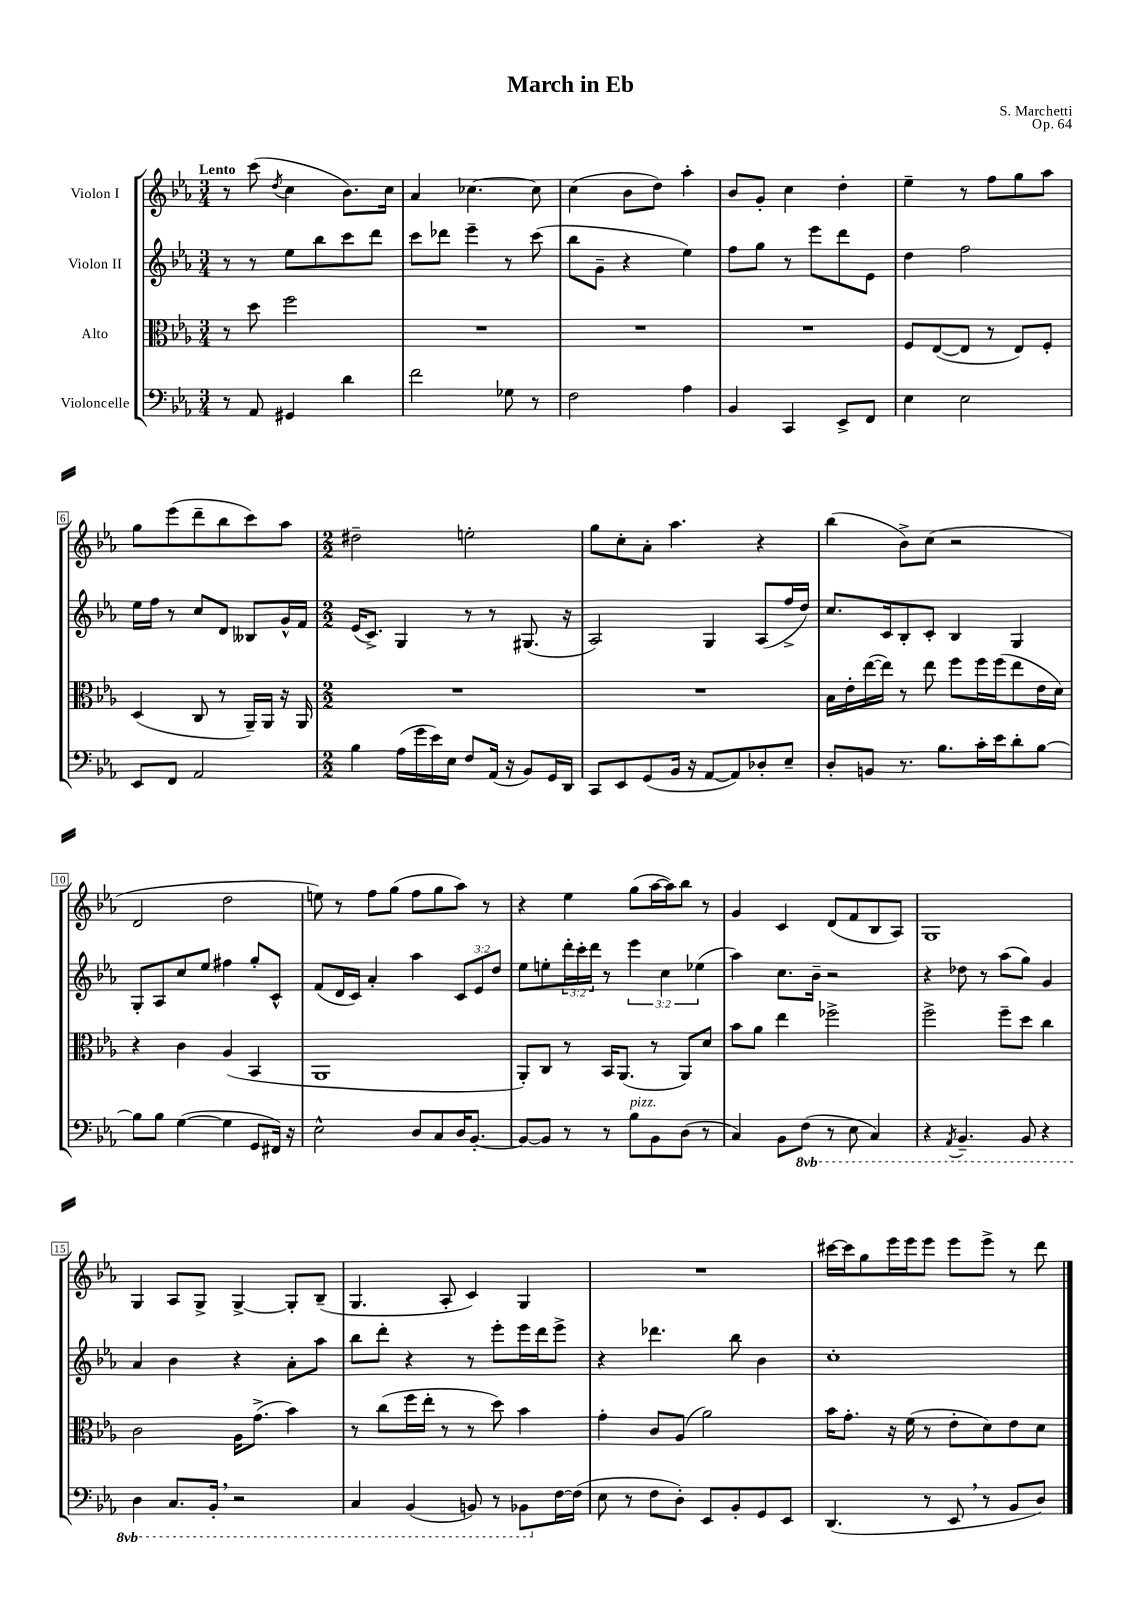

**kern	**kern	**kern	**kern
*part4	*part3	*part2	*part1
*staff4	*staff3	*staff2	*staff1
*I"Violoncelle	*I"Alto	*I"Violon II	*I"Violon I
*clefF4	*clefC3	*clefG2	*clefG2
*k[b-e-a-]	*k[b-e-a-]	*k[b-e-a-]	*k[b-e-a-]
*M3/4	*M3/4	*M3/4	*M3/4
=1	=1	=1	=1
!	!	!	!LO:TX:a:B:t=Lento
8r	8r	8r	8r
8AA-/	8dd\	8r	(8ccc\
.	.	.	8qdd/
4GG#X/	2ff\	8ee-\L	4cc\
.	.	8bb-\	.
4d\	.	8ccc\	8.b-\L)
.	.	8ddd\J	.
.	.	.	16cc\Jk
=2	=2	=2	=2
2f\	2.r	8ccc\L	4a-/
.	.	8ddd-X\J	.
.	.	4eee-~\	[4.cc-X\
8G-X\	.	8r	.
8r	.	(8ccc\	8cc-\]
=3	=3	=3	=3
2F\	2.r	8bb-\L	(4cc\
.	.	8g~\J	.
.	.	4r	8b-\L
.	.	.	8dd\J)
4A-\	.	4ee-\)	4aa-'\
=4	=4	=4	=4
4BB-/	2.r	8ff\L	8b-/L
.	.	8gg\J	8g'/J
4CC/	.	8r	4cc\
.	.	8eee-\L	.
8EE-^/L	.	8ddd\	4dd'\
8FF/J	.	8e-\J	.
=5	=5	=5	=5
4E-\	8F/L	4dd\	4ee-~\
.	([8E-/	.	.
2E-\	8E-/J]	2ff\	8r
.	8r	.	8ff\L
.	8E-/L)	.	8gg\
.	8F'/J	.	8aa-\J
!!LO:LB:g=z
=6	=6	=6	=6
8EE-/L	(4D/	16ee-\LL	8gg\L
.	.	16ff\JJ	.
8FF/J	.	8r	(8eee-\
2AA-/	8C/	8cc/L	8ddd~\
.	8r	8d/J	8bb-\
.	16AA-~/LL)	8B--X/L	8ccc\)
.	16AA-/JJ	.	.
.	16r	16g^^/L	8aa-\J
.	16AA-/	16f/JJ	.
=7	=7	=7	=7
*M2/2	*M2/2	*M2/2	*M2/2
4B-\	1r	(16e-/KL	2dd#X~\
.	.	8.c^/J)	.
(16A-\LL	.	4G/	.
16g\	.	.	.
16e-\)	.	.	.
16E-\JJ	.	.	.
8F/L	.	8r	2een'\
(16AA-/Jk	.	8r	.
16r	.	.	.
8BB-/L)	.	(8.G#X/	.
16GG/L	.	.	.
16DD/JJ	.	16r	.
=8	=8	=8	=8
8CC/L	1r	2A-/)	8gg\L
8EE-/	.	.	8cc'\
(8GG/	.	.	8a-'\J
16BB-/Jk	.	.	4.aa-\
16r	.	.	.
[8AA-/L	.	4G/	.
8AA-/])	.	.	.
8D-X'/	.	(8A-/L	4r
8E-~/J	.	16ff^/L	.
.	.	16dd/JJ)	.
=9	=9	=9	=9
8D'/L	16B-\LL	8.cc/L	(4bb-\
.	16e-'\	.	.
8BBn/J	([16ee-\	.	.
.	16ee-\JJ])	16c/k	.
8.r	8r	8B-'/	8b-^\L)
.	8ee-\	8c'/J	(8cc\J
8.B-\L	.	.	.
.	8ff\L	4B-/	2r
16c'\L	16ff\L	.	.
16e-\J	(16ff\J	.	.
8d'\	8ee-\	4G/	.
[8B-\J	16e-\L	.	.
.	16d\JJ)	.	.
!!LO:LB:g=z
=10	=10	=10	=10
8B-\L]	4r	8G'/L	2d/
8B-\J	.	8A-/	.
([4G\	4c\	8cc/	.
.	.	8ee-/J	.
4G\]	(4A-/	4ff#X\	2dd\
8GG/L	4BB-/	8gg'/L	.
16FF#X/Jk)	.	8c^^/J	.
16r	.	.	.
=11	=11	=11	=11
2E-^^\	1AA-	(8f/L	8een\)
.	.	16d/L	8r
.	.	16c/JJ)	.
.	.	4a-'/	8ff\L
.	.	.	(8gg\J
8D/L	.	4aa-\	8ff\L
8C/	.	.	8gg\
16D/K	.	12c/L	8aa-\J)
[8.BB-'/J	.	.	.
.	.	12e-/	.
.	.	.	8r
.	.	12dd/J	.
=12	=12	=12	=12
8BB-/L_	8AA-'/L)	8ee-\L	4r
8BB-/J]	8C/J	8een'\	.
8r	8r	24ddd'\L	4ee-\
.	.	24ccc'\	.
.	.	24ddd\JJ	.
8r	16BB-/KL	8r	.
.	(8.AA-/J	.	.
!LO:TX:a:i:t=pizz.	!	!	!
8B-\L	.	6eee-\	(8gg\L
8BB-\	8r	.	[16aa-\L
.	.	6cc\	.
.	.	.	16aa-\J])
(8D\J	8AA-/L)	.	8bb-\J
.	.	(6ee-X\	.
8r	8d/J	.	8r
=13	=13	=13	=13
4C/)	8b-\L	4aa-\)	4g/
.	8a-\J	.	.
8BB-\L	4ee-\	8.cc\L	4c/
*8ba	*	*	*
(8FF\J	.	.	.
.	.	16b-~\Jk	.
8r	2ff-X^\	2r	(8d/L
8EE-\	.	.	8f/
4CC/)	.	.	8B-/
.	.	.	8A-/J)
=14	=14	=14	=14
4r	2ff^\	4r	1G
8qAAA-/	.	.	.
4.BBB-~/	.	8dd-X\	.
.	.	8r	.
.	8ff~\L	(8aa-\L	.
8BBB-/	8dd\J	8gg\J)	.
4r	4cc\	4g/	.
!!LO:LB:g=z
=15	=15	=15	=15
4DD\	2c\	4a-/	4G/
8.CC/L	.	4b-\	8A-/L
.	.	.	8G^/J
16BBB-',/Jk	.	.	.
2r	16A-\KL	4r	[4G^/
.	(8.g^\J	.	.
.	4b-\)	8a-'\L	8G'/L]
.	.	8aa-\J	(8B-~/J
=16	=16	=16	=16
4CC/	8r	8bb-\L	4.G/
.	(8cc\L	8ddd'\J	.
(4BBB-/	16ff\L	4r	.
.	16ee-'\JJ	.	.
.	8r	.	8A-'/
8BBBn/)	8r	8r	4c/)
8r	8dd\)	8eee-'\L	.
8BBB-X\L	4b-\	16eee-\L	4G/
.	.	16ddd\J	.
*X8ba	*	*	*
[16F\L	.	8eee-^\J	.
(16F\JJ]	.	.	.
=17	=17	=17	=17
8E-\	4g'\	4r	1r
8r	.	.	.
8F\L	8c/L	4.ddd-X\	.
8D'\J)	(8A-/J	.	.
8EE-/L	2a-\)	.	.
8BB-'/	.	8bb-\	.
8GG/	.	4b-\	.
8EE-/J	.	.	.
=18	=18	=18	=18
(4.DD/	16b-\KL	1cc'	[16ccc#X\LL
.	8.g'\J	.	16ccc#\J]
.	.	.	8gg\
.	16r	.	16eee-\L
.	(16f\	.	16eee-\J
8r	8r	.	8eee-\J
8EE-,/	8e-'\L	.	8eee-\L
8r	8d\)	.	8eee-^\J
8BB-/L	8e-\	.	8r
8D/J)	8d\J	.	8ddd\
==	==	==	==
*-	*-	*-	*-
